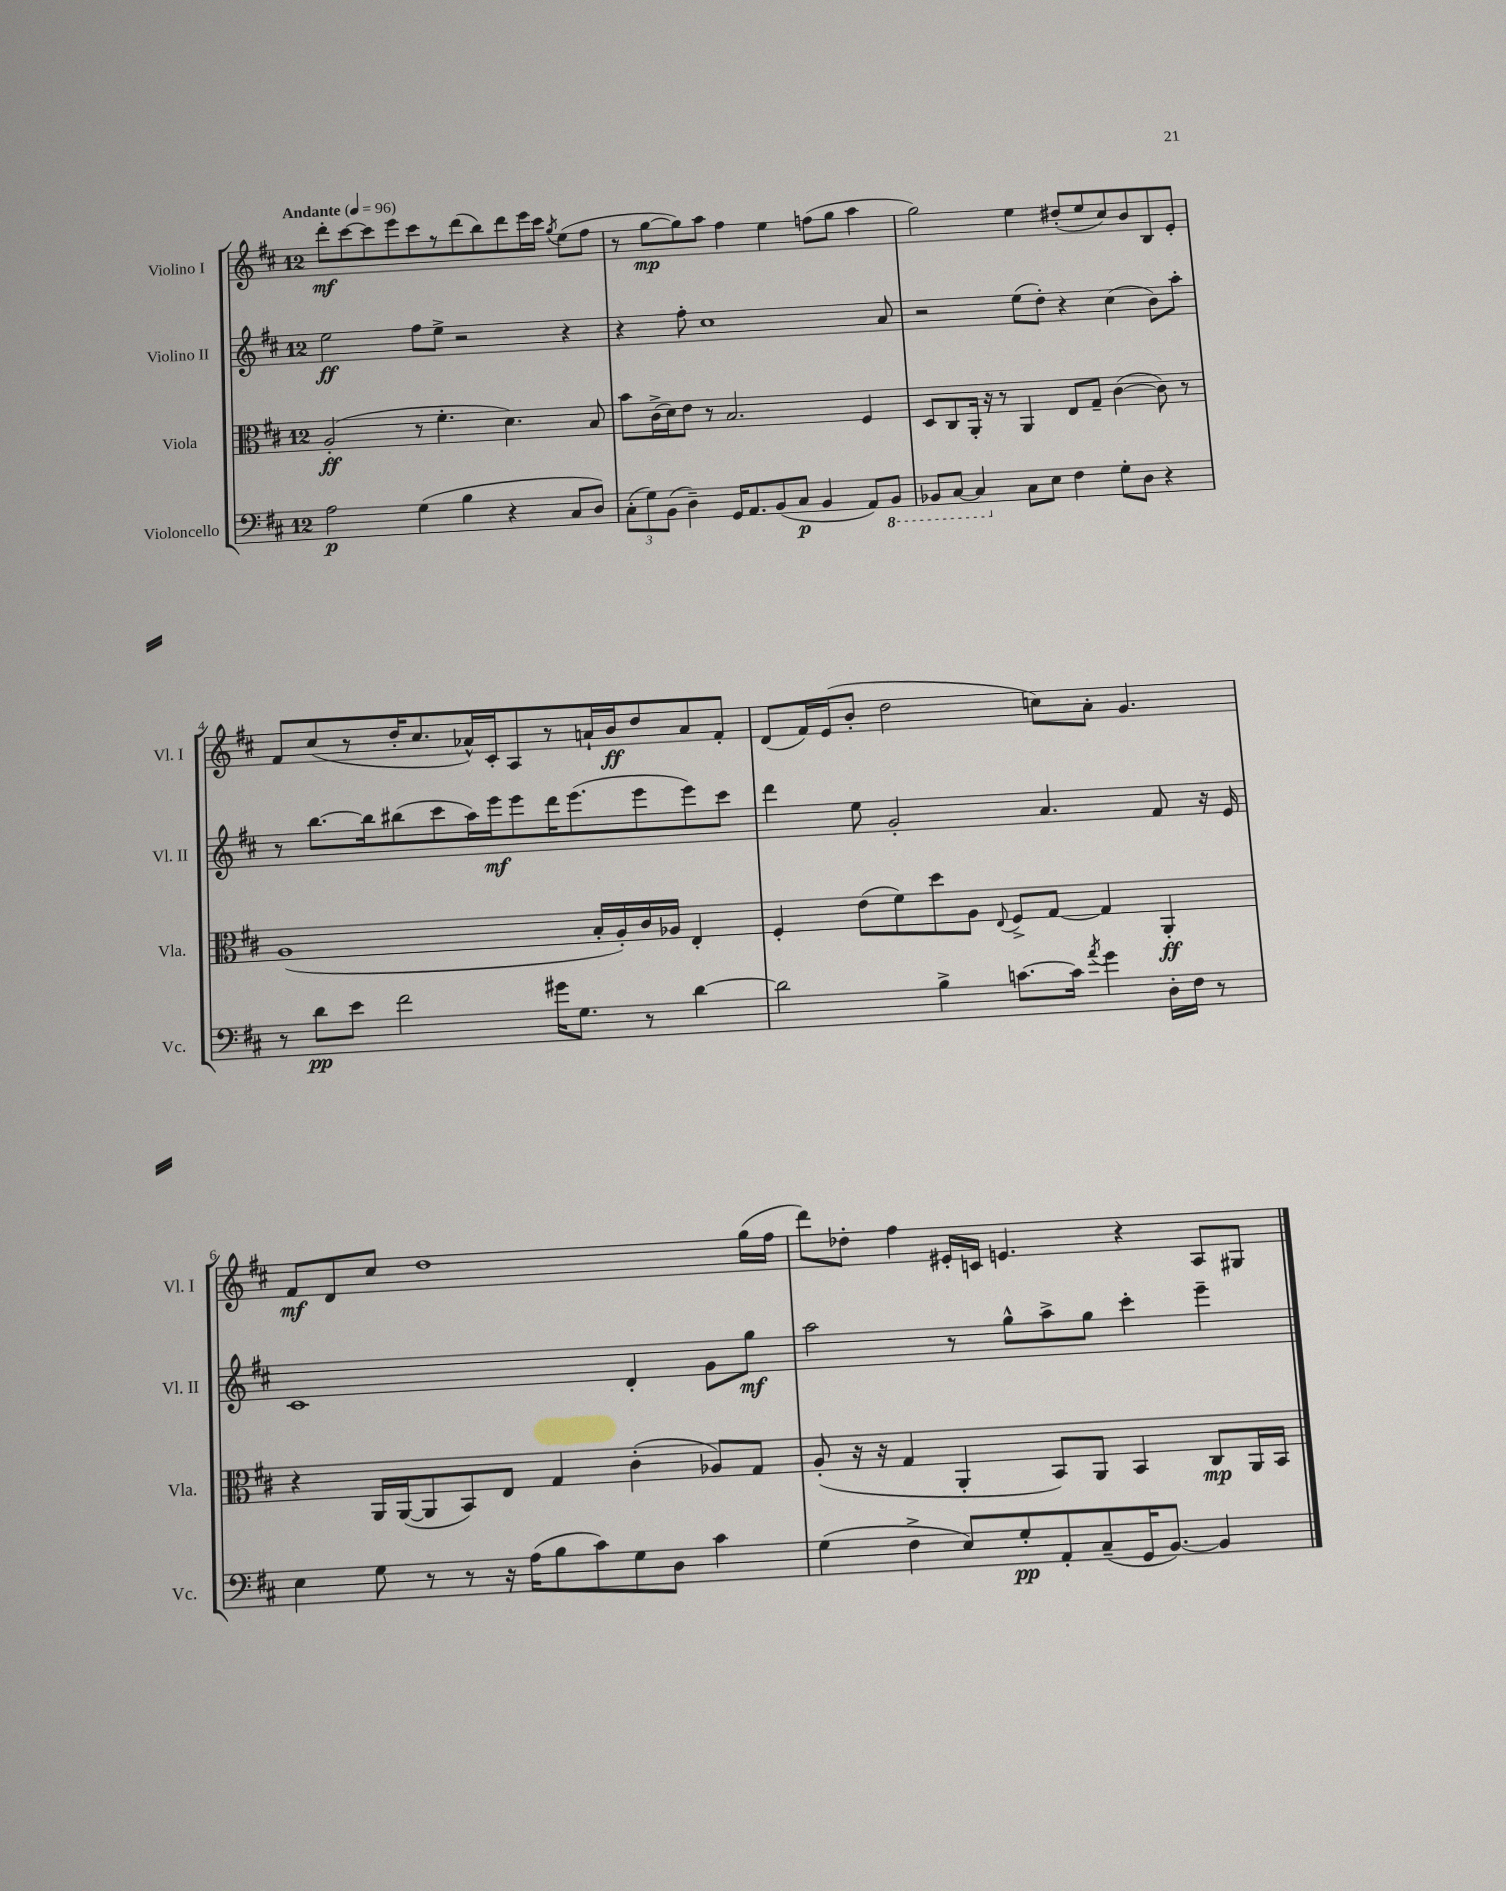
<<
\new StaffGroup <<
\new Staff = "s0" \with { instrumentName = "Violino I" shortInstrumentName = "Vl. I" } {
    \clef treble \key d \major \once \override Staff.TimeSignature.style = #'single-digit \time 12/8 \tempo "Andante" 4 = 96
    \autoBeamOff d'''8[-.\mf cis'''8~ cis'''8 e'''8 cis'''8 r8 d'''8( b''8) d'''8 e'''16 cis'''16] \acciaccatura { g''8 } e''8[( fis''8] |
    r8 g''8[~\mp g''8) a''8] fis''4 e''4 f''8[( g''8] a''4 |
    g''2) e''4 dis''8[-.( e''8 cis''8) b'8 b8 e'8]-. |
    fis'8[ cis''8( r8 d''16-. cis''8. aes'16-^) cis'16-. a8 r8 a'16-! b'16\ff d''8 a'8 fis'8]-. |
    d'8[( fis'16) e'16( b'8]-. d''2 c''8[) a'8]-. g'4. |
    fis'8[\mf d'8 cis''8] d''1 g''16[( fis''16] |
    d'''8[) des''8]-. fis''4 eis'16[-. c'16] e'4. r4 a8[ gis8] \bar "|." |
}
\new Staff = "s1" \with { instrumentName = "Violino II" shortInstrumentName = "Vl. II" } {
    \clef treble \key d \major \once \override Staff.TimeSignature.style = #'single-digit \time 12/8
    \autoBeamOff e''2\ff fis''8[ e''8]-> r2 r4 |
    r4 fis''8-. cis''1 a'8 |
    r2 e''8[( d''8]-.) r4 cis''4( b'8[) a''8]-. |
    r8 b''8.[~ b''16 bis''8( cis'''8 a''16) e'''16\mf e'''8 d'''16 e'''8.( e'''8 e'''8) cis'''8] |
    d'''4 e''8 g'2-. a'4. fis'8 r16 e'16 |
    cis'1 d'4-. g'8[ g''8]\mf |
    a''2 r8 g''8[-^ a''8-> g''8] cis'''4-. e'''4-- \bar "|." |
}
\new Staff = "s2" \with { instrumentName = "Viola" shortInstrumentName = "Vla." } {
    \clef alto \key d \major \once \override Staff.TimeSignature.style = #'single-digit \time 12/8
    \autoBeamOff a2-.\ff( r8 fis'4.-. d'4.) b8 |
    b'8[ cis'16->( d'16) e'8] r8 b2. fis4 |
    d8[ cis8 a,16]-. r16 r8 a,4 e8[ g8]-- cis'4~( cis'8) r8 |
    a1( b16[-. a16-.) cis'16 aes16] e4-. |
    fis4-. e'8[( fis'8) d''8 a8] \appoggiatura { e8 } fis8[-> g8]~ g4 a,4-.\ff |
    r4 a,16[ a,16~( a,8 b,8) e8] g4 cis'4-.( aes8[) g8] |
    a8-.( r16 r16 g4 a,4-. b,8[) a,8] b,4 cis8[\mp a,16 b,16] \bar "|." |
}
\new Staff = "s3" \with { instrumentName = "Violoncello" shortInstrumentName = "Vc." } {
    \clef bass \key d \major \once \override Staff.TimeSignature.style = #'single-digit \time 12/8
    \autoBeamOff a2\p g4( b4 r4 cis8[ d8]) |
    \tuplet 3/2 { cis8[-.( g8) b,8]( } d4--) g,16[ a,8. b,8( cis8]\p b,4 a,8[) \ottava #-1 b,,8] |
    bes,,8[ cis,8]~ cis,4 \ottava #0 cis8[ e8] fis4 g8[-. d8] r4 |
    r8 d'8[\pp e'8] fis'2 gis'16[ g8.] r8 d'4~ |
    d'2 b4-> c'8.[~ c'16] \acciaccatura { a'8 } g'4 d16[-. fis16] r8 |
    e4 g8 r8 r8 r16 a16[( b8 cis'8) g8 d8] cis'4 |
    g4( fis4-> e8[) g8-.\pp a,8-. cis8--( g,16 b,8.]~) b,4 \bar "|." |
}
>>
>>
